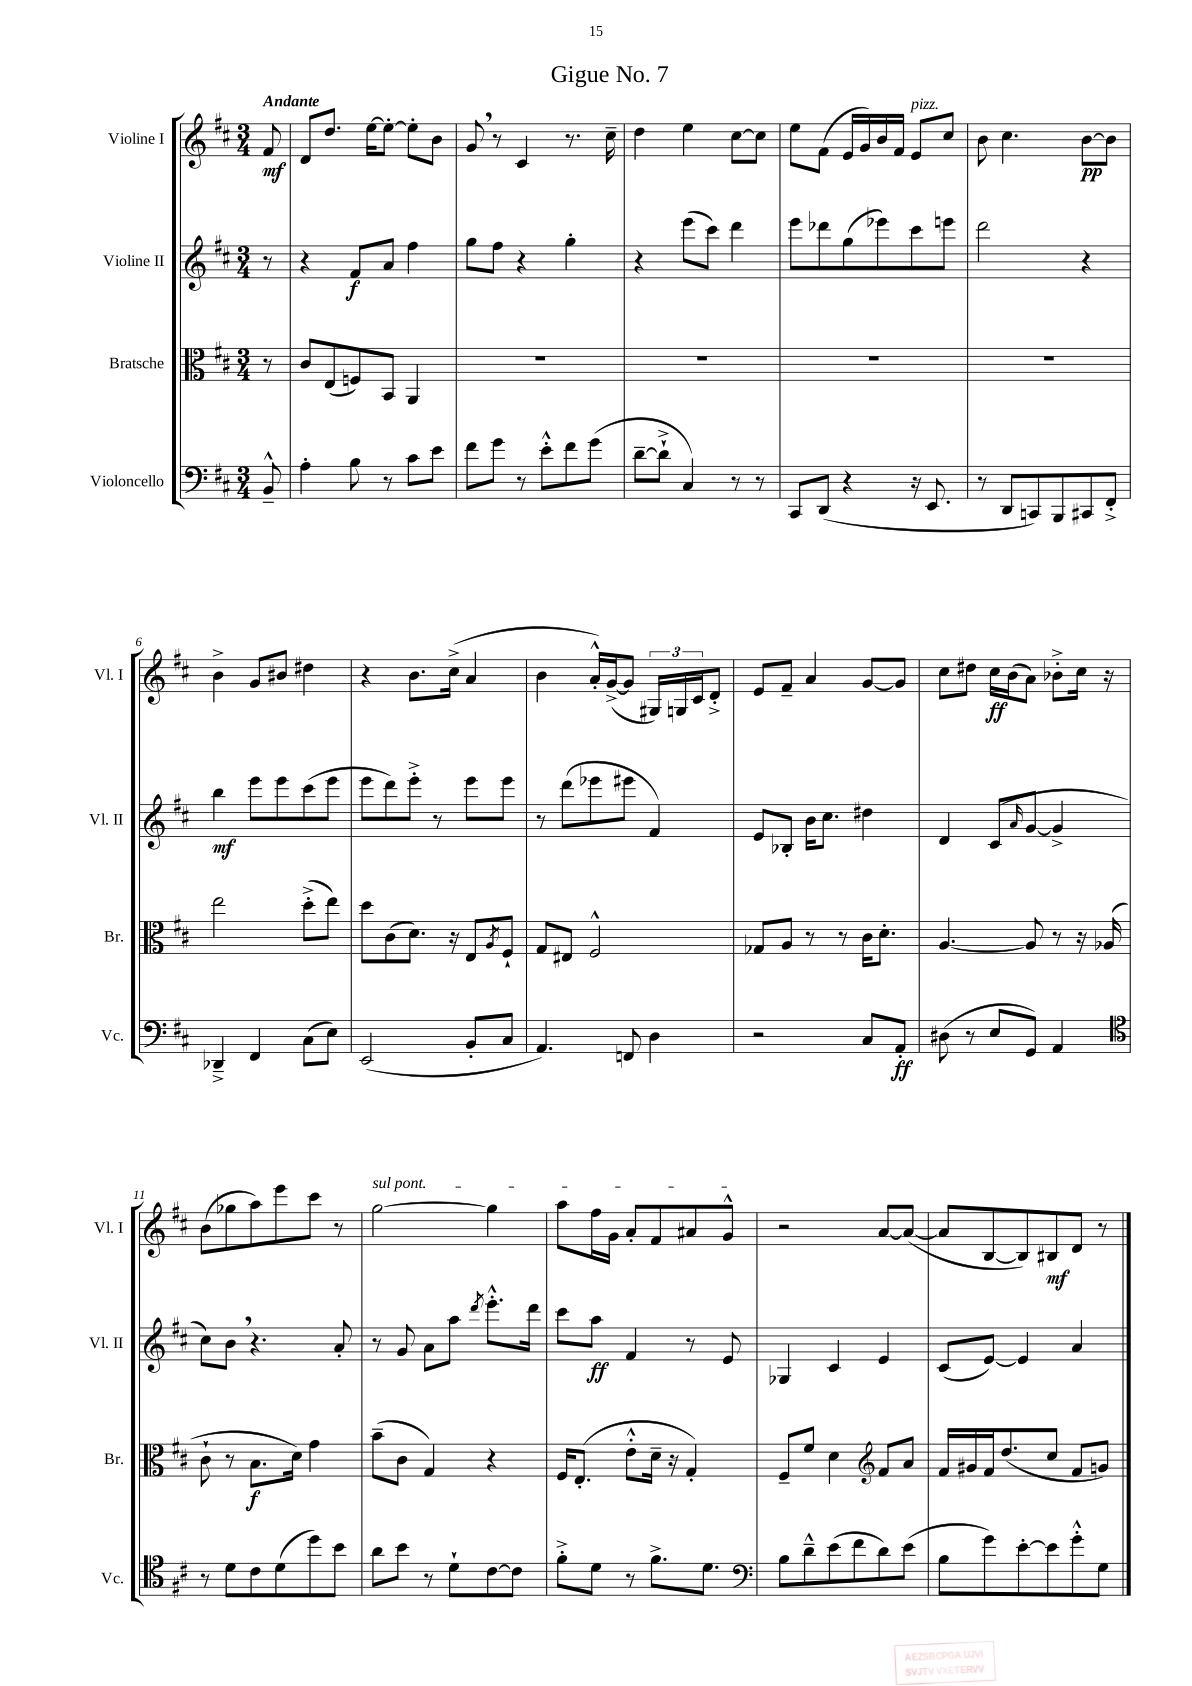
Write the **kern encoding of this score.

**kern	**dynam	**kern	**dynam	**kern	**dynam	**kern	**dynam
*part4	*part4	*part3	*part3	*part2	*part2	*part1	*part1
*staff4	*staff4	*staff3	*staff3	*staff2	*staff2	*staff1	*staff1
*I"Violoncello	*	*I"Bratsche	*	*I"Violine II	*	*I"Violine I	*
*I'Vc.	*	*I'Br.	*	*I'Vl. II	*	*I'Vl. I	*
*clefF4	*	*clefC3	*	*clefG2	*	*clefG2	*
*k[f#c#]	*	*k[f#c#]	*	*k[f#c#]	*	*k[f#c#]	*
*M3/4	*	*M3/4	*	*M3/4	*	*M3/4	*
=	=	=	=	=	=	=	=
!	!	!	!	!	!	!LO:TX:a:B:t=Andante	!
8BB~^^/	.	8r	.	8r	.	8f#/	mf
=1	=1	=1	=1	=1	=1	=1	=1
4A'\	.	8c#/L	.	4r	.	8d/L	.
.	.	(8E/	.	.	.	8.dd/J	.
8B\	.	8Fn/)	.	8f#/L	f	.	.
.	.	.	.	.	.	[16ee\KL	.
8r	.	8BB/J	.	8a/J	.	8ee'\J_	.
8c#\L	.	4AA/	.	4ff#\	.	8ee'\L]	.
8e\J	.	.	.	.	.	8b\J	.
=2	=2	=2	=2	=2	=2	=2	=2
8f#\L	.	2.r	.	8gg\L	.	8g,/	.
8g\J	.	.	.	8ff#\J	.	8r	.
8r	.	.	.	4r	.	4c#/	.
8e'^^\L	.	.	.	.	.	.	.
8f#\	.	.	.	4gg'\	.	8.r	.
(8g\J	.	.	.	.	.	.	.
.	.	.	.	.	.	16cc#~\	.
=3	=3	=3	=3	=3	=3	=3	=3
[8d~\L	.	2.r	.	4r	.	4dd\	.
8d`^\J]	.	.	.	.	.	.	.
4C#/)	.	.	.	(8eee\L	.	4ee\	.
.	.	.	.	8ccc#\J)	.	.	.
8r	.	.	.	4ddd\	.	[8cc#\L	.
8r	.	.	.	.	.	8cc#\J]	.
=4	=4	=4	=4	=4	=4	=4	=4
8CC#/L	.	2.r	.	8eee\L	.	8ee\L	.
(8DD/J	.	.	.	8ddd-X\	.	(8f#\J	.
4r	.	.	.	(8gg\	.	16e/LL	.
.	.	.	.	.	.	16g/)	.
.	.	.	.	8eee-X\)	.	16b/	.
.	.	.	.	.	.	16f#/JJ	.
!	!	!	!	!	!	!LO:TX:a:i:t=pizz.	!
16r	.	.	.	8ccc#\	.	8e/L	.
8.EE/	.	.	.	.	.	.	.
.	.	.	.	8eeen\J	.	8cc#/J	.
=5	=5	=5	=5	=5	=5	=5	=5
8r	.	2.r	.	2ddd\	.	8b\	.
8DD/L	.	.	.	.	.	4.cc#\	.
8CCn/)	.	.	.	.	.	.	.
8BBB/	.	.	.	.	.	.	.
8CC#X/	.	.	.	4r	.	[8b\L	pp
8FF#'^/J	.	.	.	.	.	8b\J]	.
!!LO:LB:g=z
=6	=6	=6	=6	=6	=6	=6	=6
4DD-X~^/	.	2ee\	.	4bb\	mf	4b^\	.
4FF#/	.	.	.	8eee\L	.	8g/L	.
.	.	.	.	8eee\	.	8b#X/J	.
(8C#\L	.	(8dd'^\L	.	(8ccc#\	.	4dd#X\	.
8E\J)	.	8ee\J)	.	8eee\J	.	.	.
=7	=7	=7	=7	=7	=7	=7	=7
(2EE/	.	8dd\L	.	8eee\L	.	4r	.
.	.	(8c#\	.	8ddd\)	.	.	.
.	.	8.d\J)	.	8eee'^\J	.	8.b\L	.
.	.	.	.	8r	.	.	.
.	.	16r	.	.	.	(16cc#^\Jk	.
8BB'/L	.	8E/L	.	8eee\L	.	4a/	.
.	.	8qA/	.	.	.	.	.
8C#/J	.	8F#`/J	.	8eee\J	.	.	.
=8	=8	=8	=8	=8	=8	=8	=8
4.AA/)	.	8G/L	.	8r	.	4b\	.
.	.	8E#X/J	.	(8ddd\L	.	.	.
.	.	2F#^^/	.	8eee-X\	.	16a'^^/LL)	.
.	.	.	.	.	.	([16g^/J	.
8FFn/	.	.	.	8eee#X\J	.	8g/J]	.
4D\	.	.	.	4f#/)	.	24G#X/LL)	.
.	.	.	.	.	.	24Gn/	.
.	.	.	.	.	.	24c#/J	.
.	.	.	.	.	.	8d'^/J	.
=9	=9	=9	=9	=9	=9	=9	=9
2r	.	8G-X/L	.	8e/L	.	8e/L	.
.	.	8A/J	.	8B-X'/J	.	8f#~/J	.
.	.	8r	.	16b\KL	.	4a/	.
.	.	.	.	8.cc#\J	.	.	.
.	.	8r	.	.	.	.	.
8C#/L	.	16c#\KL	.	4dd#X\	.	[8g/L	.
.	.	8.d'\J	.	.	.	.	.
8AA'/J	ff	.	.	.	.	8g/J]	.
=10	=10	=10	=10	=10	=10	=10	=10
(8D#X\	.	[4.A/	.	4d/	.	8cc#\L	.
8r	.	.	.	.	.	8dd#X\J	.
8E/L	.	.	.	(8c#/L	.	16cc#\LL	ff
.	.	.	.	.	.	(16b\J	.
.	.	.	.	16qqa/	.	.	.
8GG/J)	.	8A/]	.	[8g/J	.	8a\J)	.
4AA/	.	8r	.	4g^/]	.	8b-X'^\L	.
.	.	16r	.	.	.	16cc#\Jk	.
.	.	(16A-X/	.	.	.	16r	.
!!LO:LB:g=z
=11	=11	=11	=11	=11	=11	=11	=11
*clefC4	*	*	*	*	*	*	*
8r	.	8c#`\	.	8cc#\L)	.	(8b\L	.
8d\L	.	8r	.	8b,\J	.	8gg-X\	.
8c#\	.	8.B\L	f	4.r	.	8aa\)	.
(8d\	.	.	.	.	.	8eee\	.
.	.	16d\Jk)	.	.	.	.	.
8dd\)	.	4g\	.	.	.	8ccc#\J	.
8b\J	.	.	.	8a'/	.	8r	.
=12	=12	=12	=12	=12	=12	=12	=12
!	!	!	!	!	!	!LO:TX:a:i:t=sul pont.	!
8a\L	.	(8b~\L	.	8r	.	[2gg\	.
8b\J	.	8c#\J	.	8g/	.	.	.
8r	.	4G/)	.	8a\L	.	.	.
8d`\L	.	.	.	8aa\J	.	.	.
.	.	.	.	8qddd/	.	.	.
[8c#\	.	4r	.	8.eee'^^\L	.	4gg\]	.
8c#\J]	.	.	.	.	.	.	.
.	.	.	.	16ddd\Jk	.	.	.
=13	=13	=13	=13	=13	=13	=13	=13
8f#'^\L	.	16F#/KL	.	8ccc#\L	.	8aa\L	.
.	.	(8.E'/J	.	.	.	.	.
8d\J	.	.	.	8aa\J	ff	16ff#\L	.
.	.	.	.	.	.	16g\JJ	.
8r	.	8e'^^\L	.	4f#/	.	8a'/L	.
8.f#^\L	.	16d~\Jk	.	.	.	8f#/	.
.	.	16r	.	.	.	.	.
.	.	4G'/)	.	8r	.	8a#X/	.
8.d\J	.	.	.	.	.	.	.
.	.	.	.	8e/	.	8g^^/J	.
=14	=14	=14	=14	=14	=14	=14	=14
*clefF4	*	*	*	*	*	*	*
8B\L	.	8F#~/L	.	4G-X/	.	2r	.
8d~^^\	.	8f#/J	.	.	.	.	.
(8e\	.	4d\	.	4c#/	.	.	.
8f#\	.	.	.	.	.	.	.
*	*	*clefG2	*	*	*	*	*
8d\)	.	8f#/L	.	4e/	.	[8a/L	.
(8e\J	.	8a/J	.	.	.	(8a/J_	.
=15	=15	=15	=15	=15	=15	=15	=15
8B\L	.	16f#/LL	.	(8c#/L	.	8a/L]	.
.	.	16g#X/	.	.	.	.	.
8g\)	.	16f#/J	.	[8e/J)	.	[8B/	.
.	.	(8.dd/	.	.	.	.	.
[8e'\	.	.	.	4e/]	.	8B/])	.
8e\]	.	8cc#/J	.	.	.	8B#X/	mf
8g'^^\	.	8f#/L	.	4a/	.	8d/J	.
8G\J	.	8gn/J)	.	.	.	8r	.
==	==	==	==	==	==	==	==
*-	*-	*-	*-	*-	*-	*-	*-
